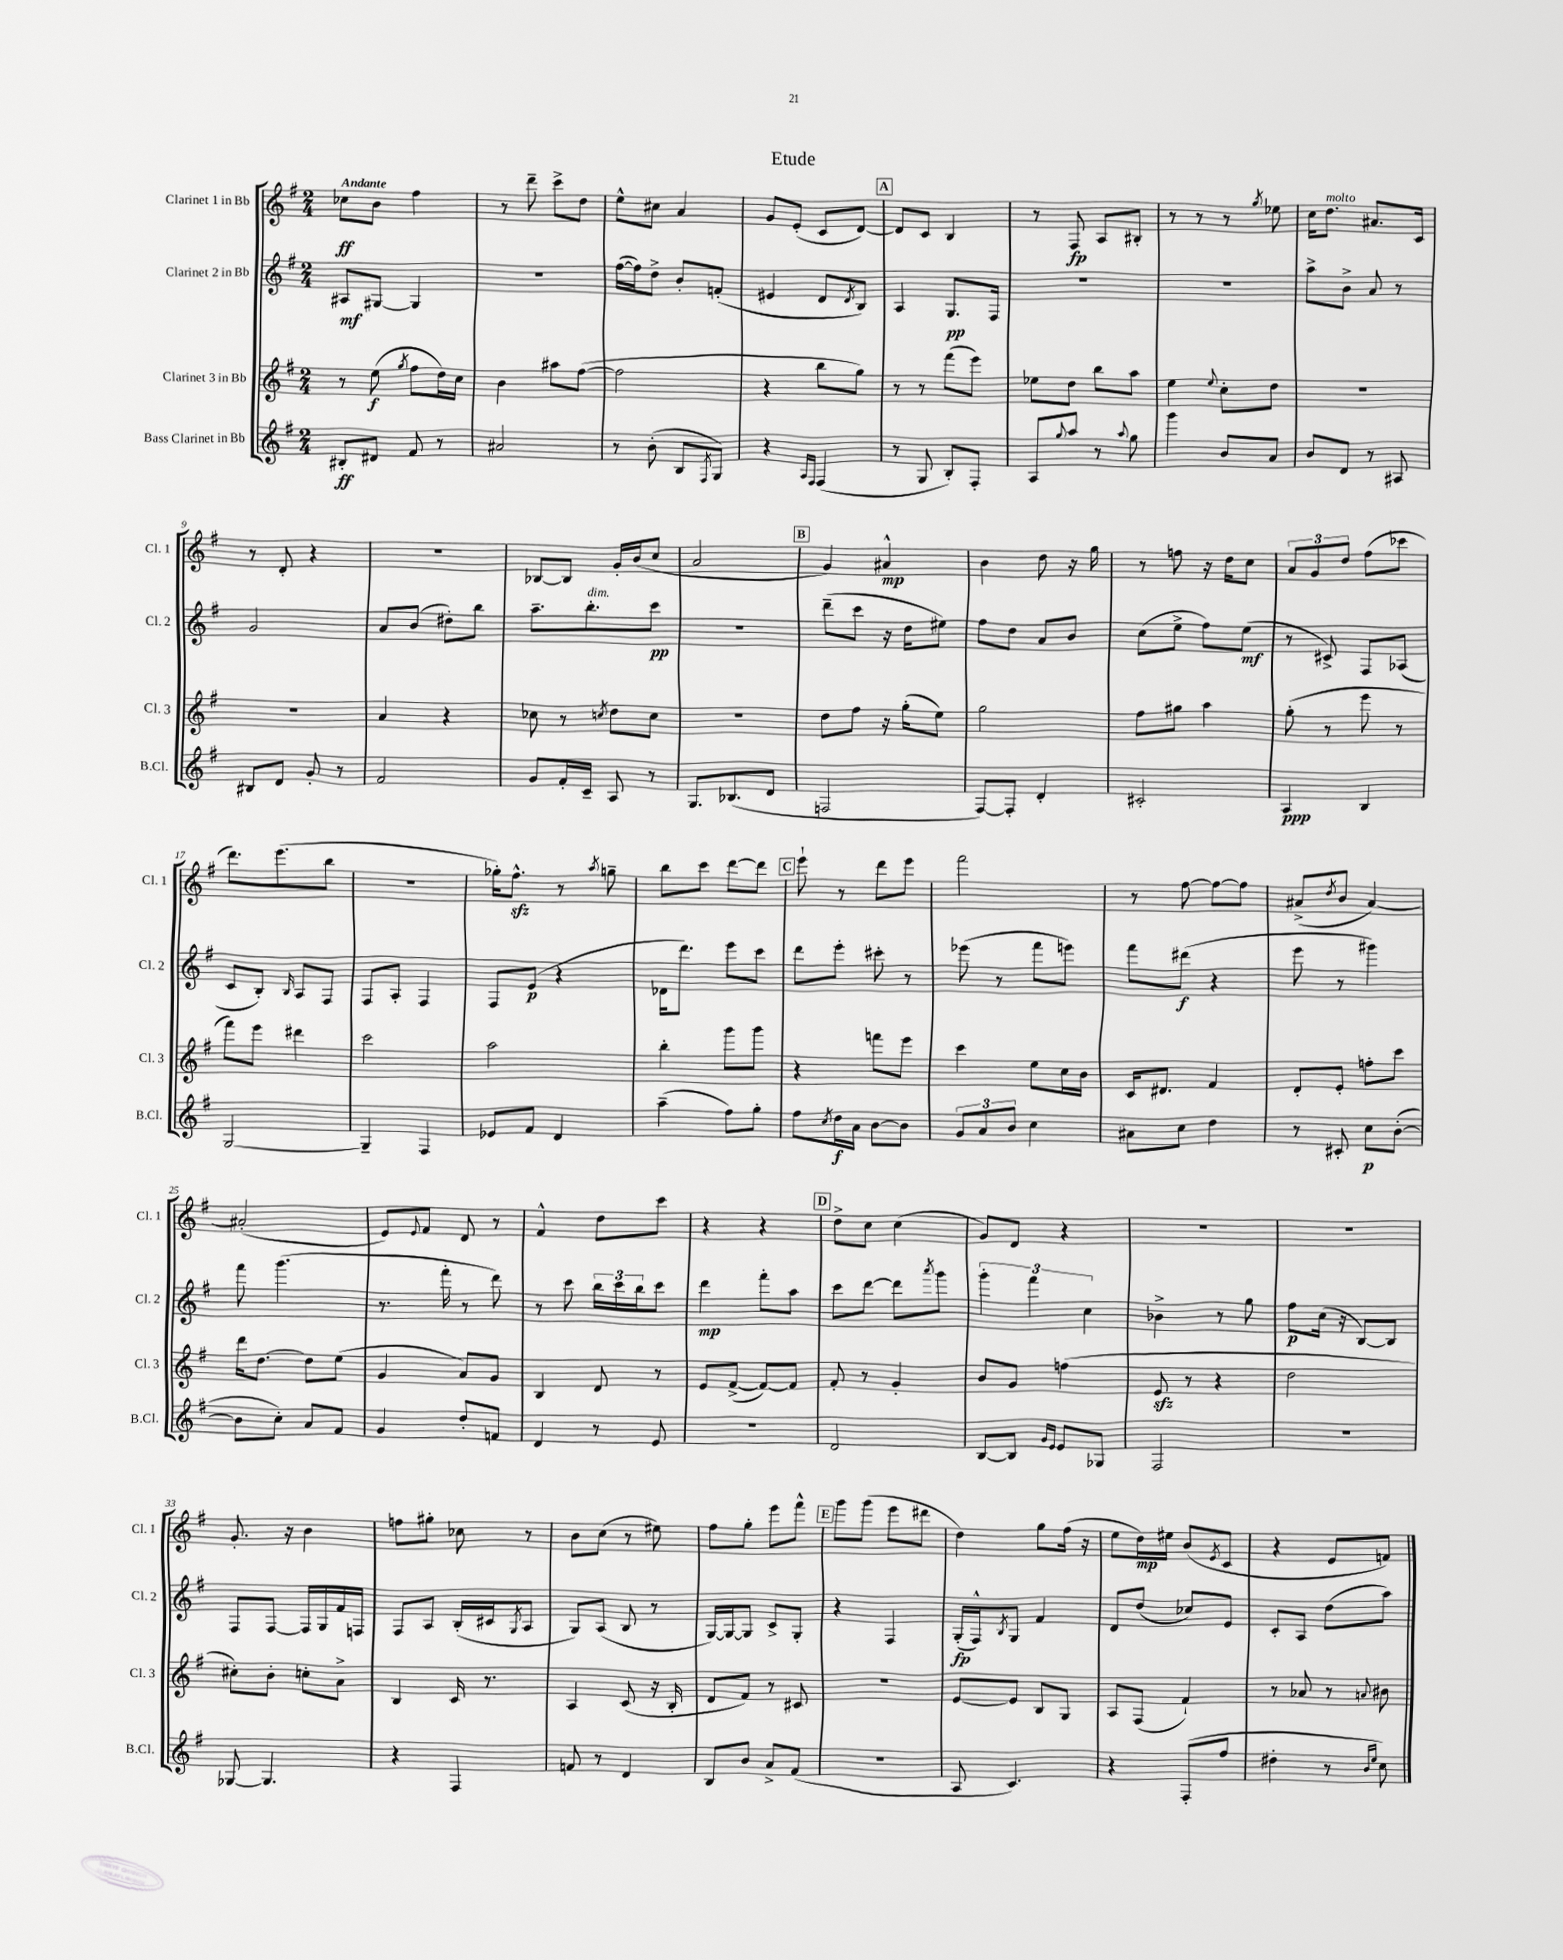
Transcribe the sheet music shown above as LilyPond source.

\header { title = "Etude" }
<<
\new StaffGroup <<
\new Staff = "s0" \with { instrumentName = "Clarinet 1 in Bb" shortInstrumentName = "Cl. 1" } {
    \clef treble \key g \major \numericTimeSignature \time 2/4 \tempo "Andante"
    ces''8\ff b'8 fis''4 |
    r8 d'''8-- c'''8-> d''8 |
    e''8-^ cis''8 a'4 |
    g'8 e'8-.( c'8 d'8~) |
    \mark \markup { \box "A" } d'8 c'8 b4 |
    r8 fis8\fp a8 bis8-. |
    r8 r8 r8 \acciaccatura { g''8 } ees''8 |
    c''16 d''8.^\markup { \italic "molto" } ais'8. c'16 |
    r8 d'8-. r4 |
    r2 |
    bes8~ bes8 g'16-. b'16( c''8 |
    a'2 |
    \mark \markup { \box "B" } g'4) ais'4-^\mp |
    b'4 d''8 r16 g''16 |
    r8 f''8 r16 d''16 c''8 |
    \tuplet 3/2 { a'8 g'8 d''8 } fis''8( ces'''8 |
    d'''8.) e'''8.( b''8 |
    r2 |
    ges''16-.) fis''8.-^\sfz r8 \acciaccatura { a''8 } g''8-- |
    b''8 c'''8 d'''8~ d'''8 |
    \mark \markup { \box "C" } e'''8-! r8 d'''8 e'''8 |
    fis'''2 |
    r8 fis''8~ fis''8~ fis''8 |
    ais'8->( \acciaccatura { d''8 } b'8 ais'4~) |
    ais'2-.( |
    e'8) \appoggiatura { e'8 } fis'8 d'8 r8 |
    fis'4-^ d''8 c'''8 |
    r4 r4 |
    \mark \markup { \box "D" } d''8-> c''8 c''4( |
    g'8) d'8 r4 |
    r2 |
    R2 |
    g'8.-. r16 b'4 |
    f''8 gis''8-. ces''8 r8 |
    b'8 c''8( r8 eis''8) |
    fis''8 g''8-. e'''8 fis'''8-^ |
    \mark \markup { \box "E" } g'''8 g'''8( e'''8 dis'''8 |
    d''4) g''8 fis''16( r16 |
    e''8 d''16\mp) eis''16 b'8( \acciaccatura { e'8 } c'8 |
    r4 e'8 f'8) \bar "|." |
}
\new Staff = "s1" \with { instrumentName = "Clarinet 2 in Bb" shortInstrumentName = "Cl. 2" } {
    \clef treble \key g \major \numericTimeSignature \time 2/4
    ais8\mf gis8~ gis4 |
    R2 |
    fis''16~( fis''16) d''8-> b'8-. f'8-.( |
    eis'4 d'8 \acciaccatura { d'8 } b8) |
    \mark \markup { \box "A" } a4 g8.\pp fis16 |
    R2 |
    R2 |
    a''8-> b'8-> a'8 r8 |
    g'2 |
    a'8 b'8( dis''8-.) b''8 |
    a''8.-- b''8.-.^\markup { \italic "dim." } c'''8\pp |
    r2 |
    \mark \markup { \box "B" } d'''8--( c'''8 r16 d''16 eis''8) |
    fis''8 d''8 a'8 b'8 |
    c''8( e''8-> fis''8) e''8\mf( |
    r8 cis'8->) fis8 aes8( |
    c'8 b8-.) \grace { b16 } a8 fis8 |
    fis8 a8-. fis4 |
    fis8 e'8\p( r4 |
    des'16 d'''8.) e'''8 c'''8 |
    \mark \markup { \box "C" } d'''8 e'''8-. cis'''8-. r8 |
    ees'''8( r8 fis'''8 e'''8) |
    fis'''8 dis'''8\f( r4 |
    e'''8 r8 gis'''4) |
    fis'''8 g'''4.( |
    r8. fis'''16-. r8 d'''8) |
    r8 c'''8 \tuplet 3/2 { b''16 c'''16 b''16 } c'''8 |
    d'''4\mp fis'''8-. a''8 |
    \mark \markup { \box "D" } c'''8 d'''8~ d'''8 \acciaccatura { a'''8 } g'''8 |
    \tuplet 3/2 { g'''4-. fis'''4 c''4 } |
    bes'4-> r8 g''8 |
    fis''8\p c''16( r16 b8~) b8 |
    fis8 fis8~ fis16 g16 fis'16 f16 |
    fis8 a8 b16-.( cis'16 \acciaccatura { g8 } a8 |
    g8) a8( b8 r8 |
    g16~) g16~ g8 c'8-> g8-. |
    \mark \markup { \box "E" } r4 fis4 |
    g16-.\fp( fis16-^) \acciaccatura { b8 } g8 fis'4 |
    d'8 d''8( ces''8) e'8 |
    c'8-. a8 d''8( a''8) \bar "|." |
}
\new Staff = "s2" \with { instrumentName = "Clarinet 3 in Bb" shortInstrumentName = "Cl. 3" } {
    \clef treble \key g \major \numericTimeSignature \time 2/4
    r8 e''8\f( \acciaccatura { g''8 } fis''8 d''16) c''16 |
    b'4 ais''8 fis''8~( |
    fis''2 |
    r4 b''8 g''8) |
    \mark \markup { \box "A" } r8 r8 fis'''8( e'''8) |
    ees''8 d''8 b''8 a''8 |
    e''4 \appoggiatura { e''8 } c''8-. d''8 |
    R2 |
    R2 |
    a'4 r4 |
    ces''8 r8 \acciaccatura { c''8 } d''8 c''8 |
    R2 |
    \mark \markup { \box "B" } d''8 fis''8 r16 g''16-.( e''8) |
    g''2 |
    fis''8 gis''8 a''4 |
    g''8-.( r8 e'''8 r8 |
    fis'''8) e'''8 dis'''4 |
    c'''2 |
    a''2 |
    b''4-. g'''8 g'''8 |
    \mark \markup { \box "C" } r4 f'''8 e'''8 |
    c'''4 e''8 c''16 b'16 |
    c'16 dis'8. fis'4 |
    d'8-. e'8-. f''8-. c'''8 |
    d'''16 d''8.~ d''8 e''8( |
    g'4 a'8) g'8 |
    b4 d'8 r8 |
    e'8 fis'8~->( fis'8~) fis'8 |
    \mark \markup { \box "D" } fis'8-. r8 g'4-. |
    b'8 g'8 f''4( |
    e'8\sfz r8 r4 |
    d''2 |
    cis''8-.) b'8-. c''8-. a'8-> |
    b4 c'16 r8. |
    a4 c'8( r16 b16-. |
    d'8 fis'8) r8 cis'8 |
    \mark \markup { \box "E" } R2 |
    e'8~ e'8 b8 g8 |
    a8 fis8( fis'4-!) |
    r8 aes'8 r8 \appoggiatura { a'8 } bis'8 \bar "|." |
}
\new Staff = "s3" \with { instrumentName = "Bass Clarinet in Bb" shortInstrumentName = "B.Cl." } {
    \clef treble \key g \major \numericTimeSignature \time 2/4
    bis8-.\ff dis'8 fis'8 r8 |
    ais'2 |
    r8 b'8-.( b8 \acciaccatura { fis8 } g8) |
    r4 \grace { a16 fis16 } fis4( |
    \mark \markup { \box "A" } r8 g8 b8-.) fis8-. |
    a8 \appoggiatura { g''8 } a''8 r8 \appoggiatura { a''8 } g''8 |
    g'''4 b'8 a'8 |
    b'8 d'8 r8 ais8 |
    bis8 d'8 g'8-. r8 |
    fis'2 |
    g'8 fis'16-. c'16-- a8 r8 |
    g8. bes8.( d'8 |
    \mark \markup { \box "B" } f2 |
    fis8~) fis8-. d'4-. |
    cis'2-. |
    a4\ppp b4 |
    g2~ |
    g4-- fis4 |
    ees'8 fis'8 d'4 |
    a''4--( fis''8) g''8-. |
    \mark \markup { \box "C" } fis''8 \acciaccatura { c''8 } d''16\f a'16 b'8~ b'8 |
    \tuplet 3/2 { g'8 a'8 b'8 } c''4 |
    ais'8 c''8 d''4 |
    r8 cis'8-. c''8\p b'8~-.( |
    b'8 c''8-.) a'8 fis'8 |
    g'4 d''8-. f'8 |
    d'4 r8 e'8 |
    R2 |
    \mark \markup { \box "D" } d'2 |
    b8~ b8 \grace { g'16 e'16 } e'8 ges8 |
    fis2 |
    r2 |
    ges8~ ges4. |
    r4 fis4 |
    f'8 r8 d'4 |
    b8 b'8 a'8-> fis'8( |
    \mark \markup { \box "E" } R2 |
    a8 c'4.) |
    r4 fis8-.( fis''8 |
    dis''4-. r8 \grace { b'16 e''16 } c''8) \bar "|." |
}
>>
>>
